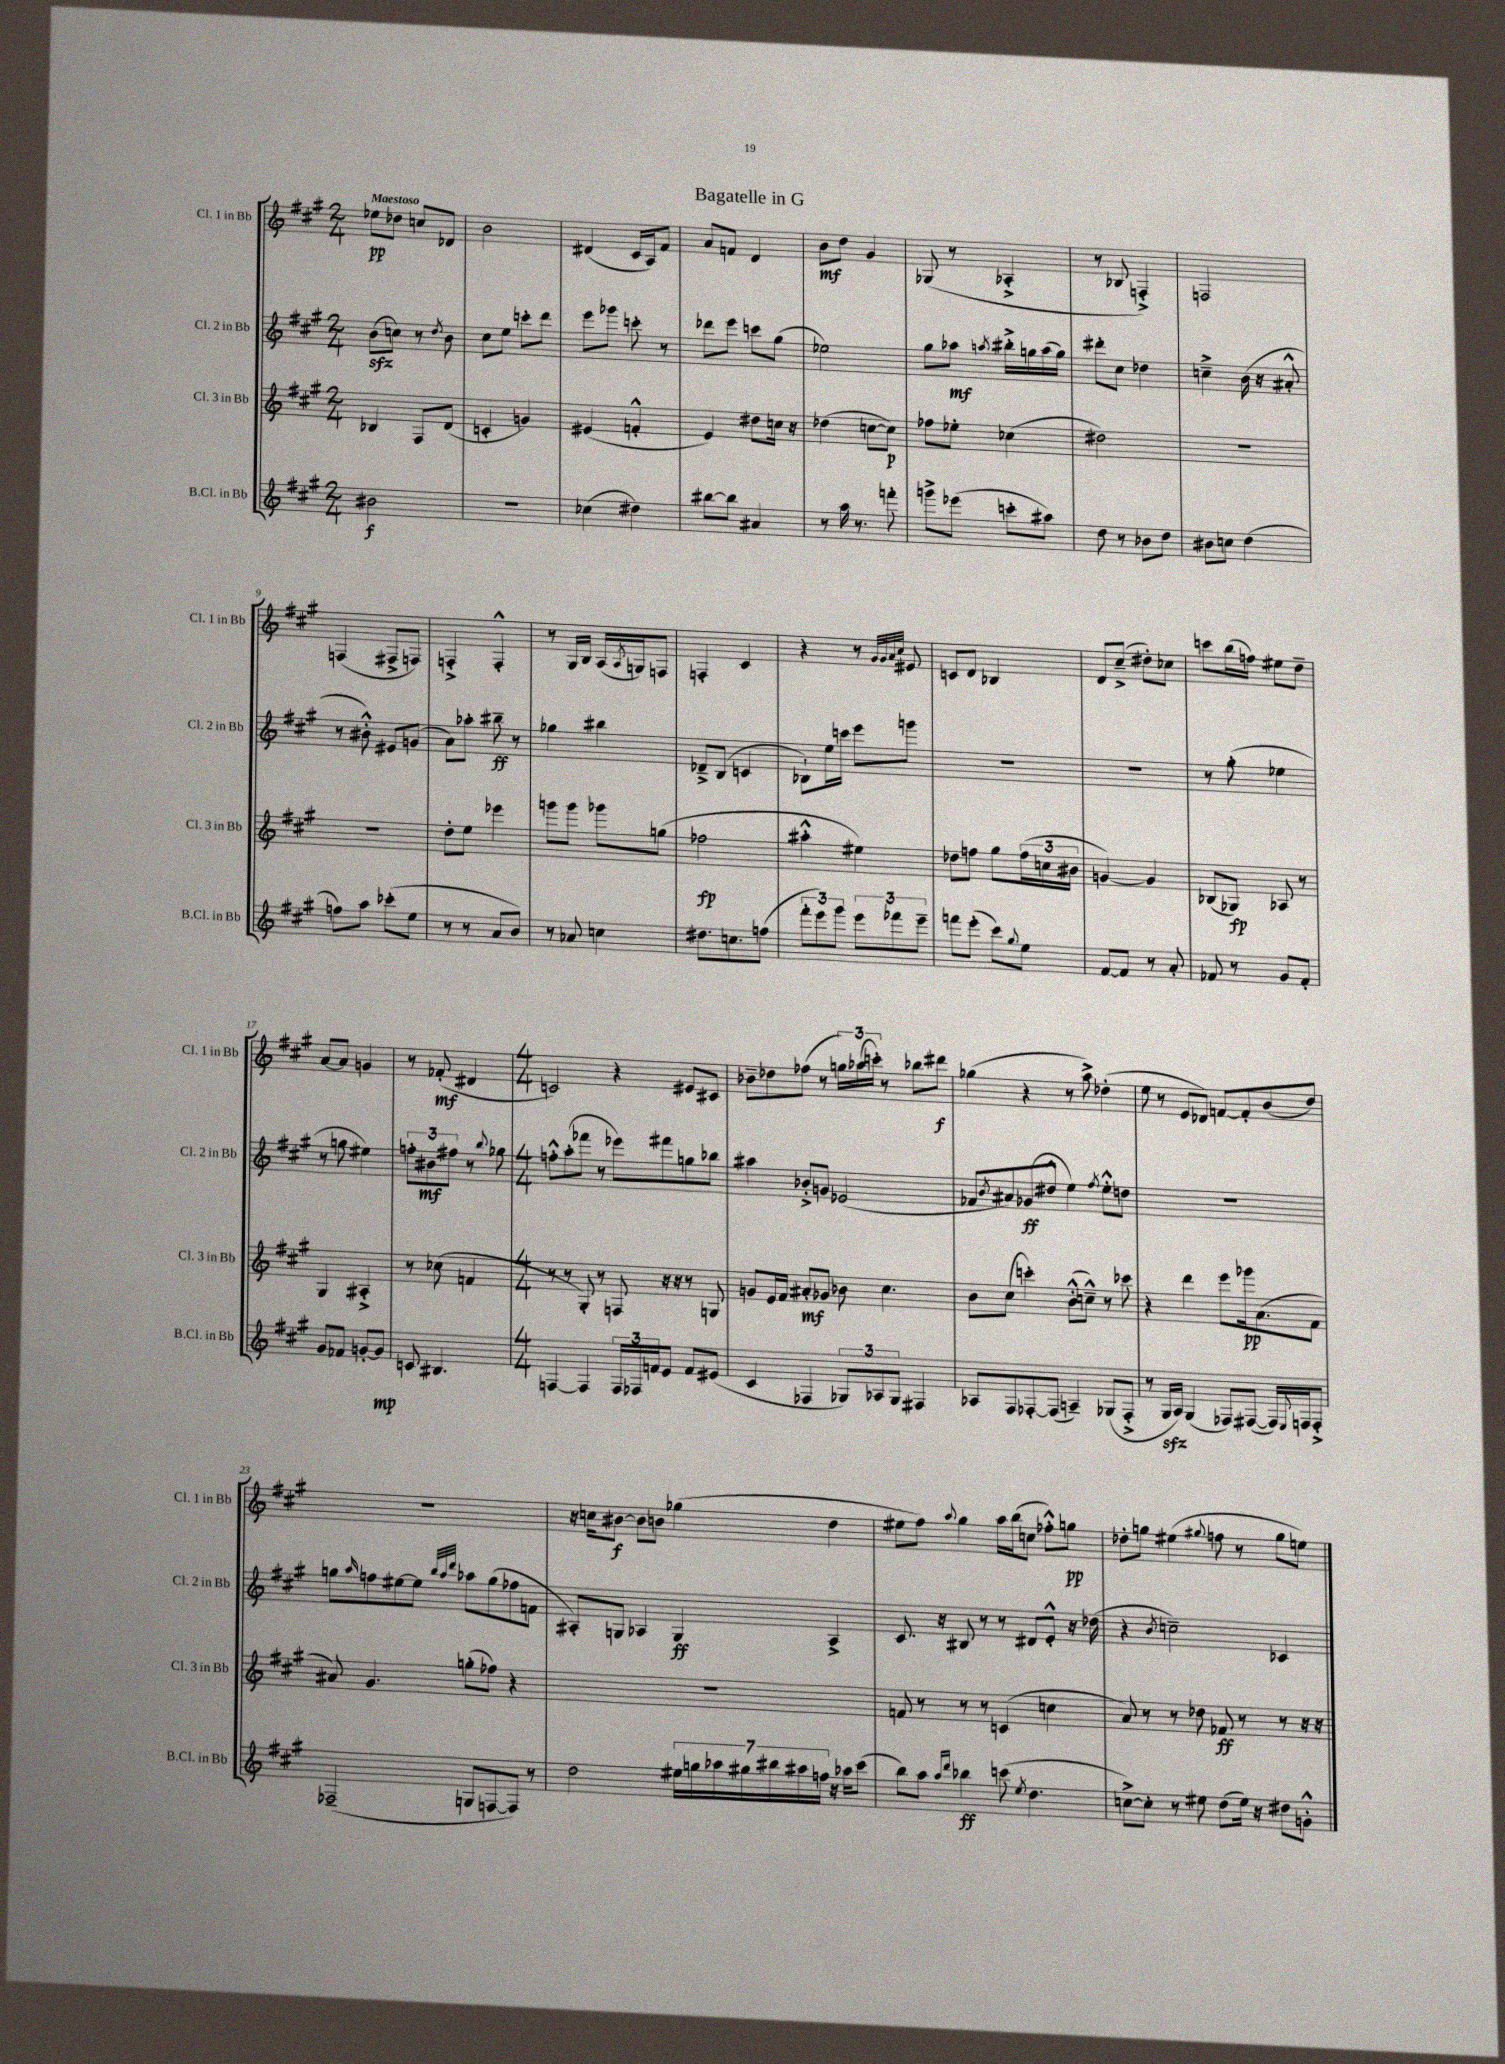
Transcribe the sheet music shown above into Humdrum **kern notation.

**kern	**kern	**kern	**kern
*staff4	*staff3	*staff2	*staff1
*clefG2	*clefG2	*clefG2	*clefG2
*k[f#c#g#]	*k[f#c#g#]	*k[f#c#g#]	*k[f#c#g#]
*M2/4	*M2/4	*M2/4	*M2/4
2b#	4B-	(8b	8ee-
.	.	8cc)	8dd-
.	8F#	8r	8cc
.	.	8qdd	.
.	(8d	8b	8d-
=	=	=	=
2r	4c'	8cc#	2b
.	.	8ee	.
.	4g)	8ccc'	.
.	.	8ddd	.
=	=	=	=
(4cc-	(4e#	8eee	(4d#
.	.	8ggg-	.
4dd#)	4f'^^	8ccc'	16c#
.	.	.	16A)
.	.	8r	8f#
=	=	=	=
[8bb#	4e)	8ddd-	8a
8bb#]	.	8eee	8f
4a#	8dd#	8ccc	4d
.	16cc	(8gg#	.
.	16r	.	.
=	=	=	=
8r	(4dd-	2ee-)	8b
16aa	.	.	8dd
8.r	.	.	.
.	[8cc	.	4g#
8fff'	8cc])	.	.
=	=	=	=
8ggg^	8ff-	8gg#	(8G-
(8eee-	8ee-'	8aa-	8r
.	.	8qaa	.
8ccc'	(4cc-	16bb#'^	4A-'^
.	.	16gg	.
8aa#)	.	(16aa	.
.	.	16gg)	.
=	=	=	=
8dd	2dd#)	8ddd#'	8r
8r	.	8cc#	8B-
8b-	.	4dd-	4F'^)
8dd	.	.	.
=	=	=	=
8b#	2r	4cc~^	2F
8cc	.	.	.
(4dd	.	(16b	.
.	.	16r	.
.	.	8a#'^^	.
=	=	=	=
8ff)	2r	8r	(4F
8aa	.	8b#'^^)	.
(8ccc-'	.	8e#	8F#^
8ee	.	(8g	8F)
=	=	=	=
8r	8dd'	8a)	4F'^
8r	8ee	8aa-'	.
8a	4eee-	8bb#~	4F'^^
8b)	.	8r	.
=	=	=	=
8r	8ggg	4gg-	8r
8a-	8ggg	.	16G#
.	.	.	16B
4cc	8ggg-	4bb#	(16A
.	.	.	8qA
.	.	.	16G)
.	(8gg	.	8F
=	=	=	=
8.dd#	2ff-	8d-~^	4F'
.	.	(8B	.
8.cc	.	.	.
.	.	4c	4c#
(8ff	.	.	.
=	=	=	=
12fff#'	4aa#'^^	8B-`)	4r
12eee)	.	.	.
.	.	16ee	.
12ggg#	.	.	.
.	.	16ccc	.
12eee	4ee#)	8eee	8r
12fff-	.	.	.
.	.	.	32qqg#
.	.	.	32qqg#
.	.	.	32qqa
.	.	.	32qqcc#
.	.	8ggg	8e#
12eee~	.	.	.
=	=	=	=
8fff	8dd-	2r	8c
(8eee'	8ff	.	8d
8ccc#)	8gg#	.	4B-
8qqgg#	.	.	.
8ee	(24ff	.	.
.	24cc	.	.
.	24b#	.	.
=	=	=	=
[8f#	[4g)	2r	8d
8f#]	.	.	(8cc#~^
8r	4g]	.	8dd#')
8a'	.	.	8cc-
=	=	=	=
8f-	(8B-	8r	8ccc
8r	8G-)	(8gg#'	(16bb
.	.	.	16ff)
8g#	8A-	4ee-	8ee#
8f-'	8r	.	8dd~
=	=	=	=
8g#	4G#	8r	[8a
8f-	.	8gg	8a]
[8g'	4A#'^	4ee#)	4g
8g]	.	.	.
=	=	=	=
8c	8r	12ff'	8r
.	.	12b#	.
4.B#	(8cc-	.	(8f-'
.	.	12ff#	.
.	4f	8r	4d#
.	.	8qqbb	.
.	.	8gg-	.
=	=	=	=
*M4/4	*M4/4	*M4/4	*M4/4
[4F	8r	8ff'^^	2c)
.	8r	(8aa'	.
4F]	8G#')	8fff-	.
.	8r	8r	.
24F	8F	8eee-)	4r
24F-	.	.	.
24f	.	.	.
8e	16r	8fff#	.
.	16r	.	.
8f	8r	8gg	8e#
(8e#	8G	8bb-	8c#
=	=	=	=
4c#	8g	4aa#	8b-~
.	16e	.	8dd-
.	16f#	.	.
4F-	8a#'	8b-'^	(8ff-
.	8g-	8g	8r
12G-)	8b-	(2e-	24gg)
.	.	.	(24aa-
12A-	.	.	24ccc')
.	4.cc#	.	8r
12G-	.	.	.
4F#	.	.	8bb-
.	.	.	8ddd#
=	=	=	=
8A-	8b	8f-	(4gg-
.	.	8qb	.
8F#	(8cc#	8a#)	.
[8F-'	4ccc')	(8g-	4r
(8F-]	.	8dd#^^	.
4A~)	(8b'^^	4ee)	8r
.	8cc~^^)	.	8aa^)
.	.	8qff#	.
(8G-	8r	8ee'^^	(4dd-'
8F-'^	8ccc-	8dd	.
=	=	=	=
8r	4r	1r	8ee
16G#	.	.	8r
16A)	.	.	.
(4G#	4ddd	.	8e
.	.	.	8d-)
8F-)	8eee	.	[8f
([8F#	16ggg-	.	8f']
.	(8.a	.	.
16F#])	.	.	(8b
8qqE	.	.	.
16F	.	.	.
8F'^	8f#	.	8dd)
=	=	=	=
(2F-~	8a#)	8gg	1r
.	.	16qqaa	.
.	4.g#	8ff	.
.	.	[8ee#	.
.	.	8ee#]	.
.	.	32qqbb	.
.	.	32qqaa	.
.	.	32qqddd	.
8G	(8gg'	8aa-	.
[8F	8ff-)	(8gg	.
8F])	4r	8ff-	.
8r	.	8f	.
=	=	=	=
2dd	1r	8A#')	16r
.	.	.	16cc
.	.	8G	[8b#
.	.	4A-	8b#]
.	.	.	8b
28ee#	.	4G	(4gg-
28gg	.	.	.
28aa-	.	.	.
28gg#	.	.	.
28bb#	.	.	.
28aa#	.	.	.
28ff	.	.	.
16r	.	4A-^	4dd
16aa-	.	.	.
(8ccc#	.	.	.
=	=	=	=
8bb)	8f	8.c#	8ee#
8aa	8r	.	8ff#)
.	.	16r	.
16qqaa	.	.	.
16qqddd	.	.	8qqaa
4bb-	8r	8B#	4gg#
.	8r	8r	.
(8ccc	(4c	8r	16aa
.	.	.	(16bb
8qee	.	.	.
4.dd	.	8d#	8cc
.	4cc	8e'^^	8ff-'^^)
.	.	16r	8gg
.	.	(16dd-	.
=	=	=	=
[8cc^)	8a)	4r	8dd-'
8cc']	8r	.	8gg
.	.	8qb	.
8r	8r	2cc~)	(4ee#
8ee#	8dd-	.	.
.	.	.	8qqgg#
(8dd	8f-	.	8ff
16ee#)	8r	.	8r
16r	.	.	.
8dd#	8r	4c-	8gg#
8g'^^	16r	.	8ee)
.	16r	.	.
==	==	==	==
*-	*-	*-	*-
